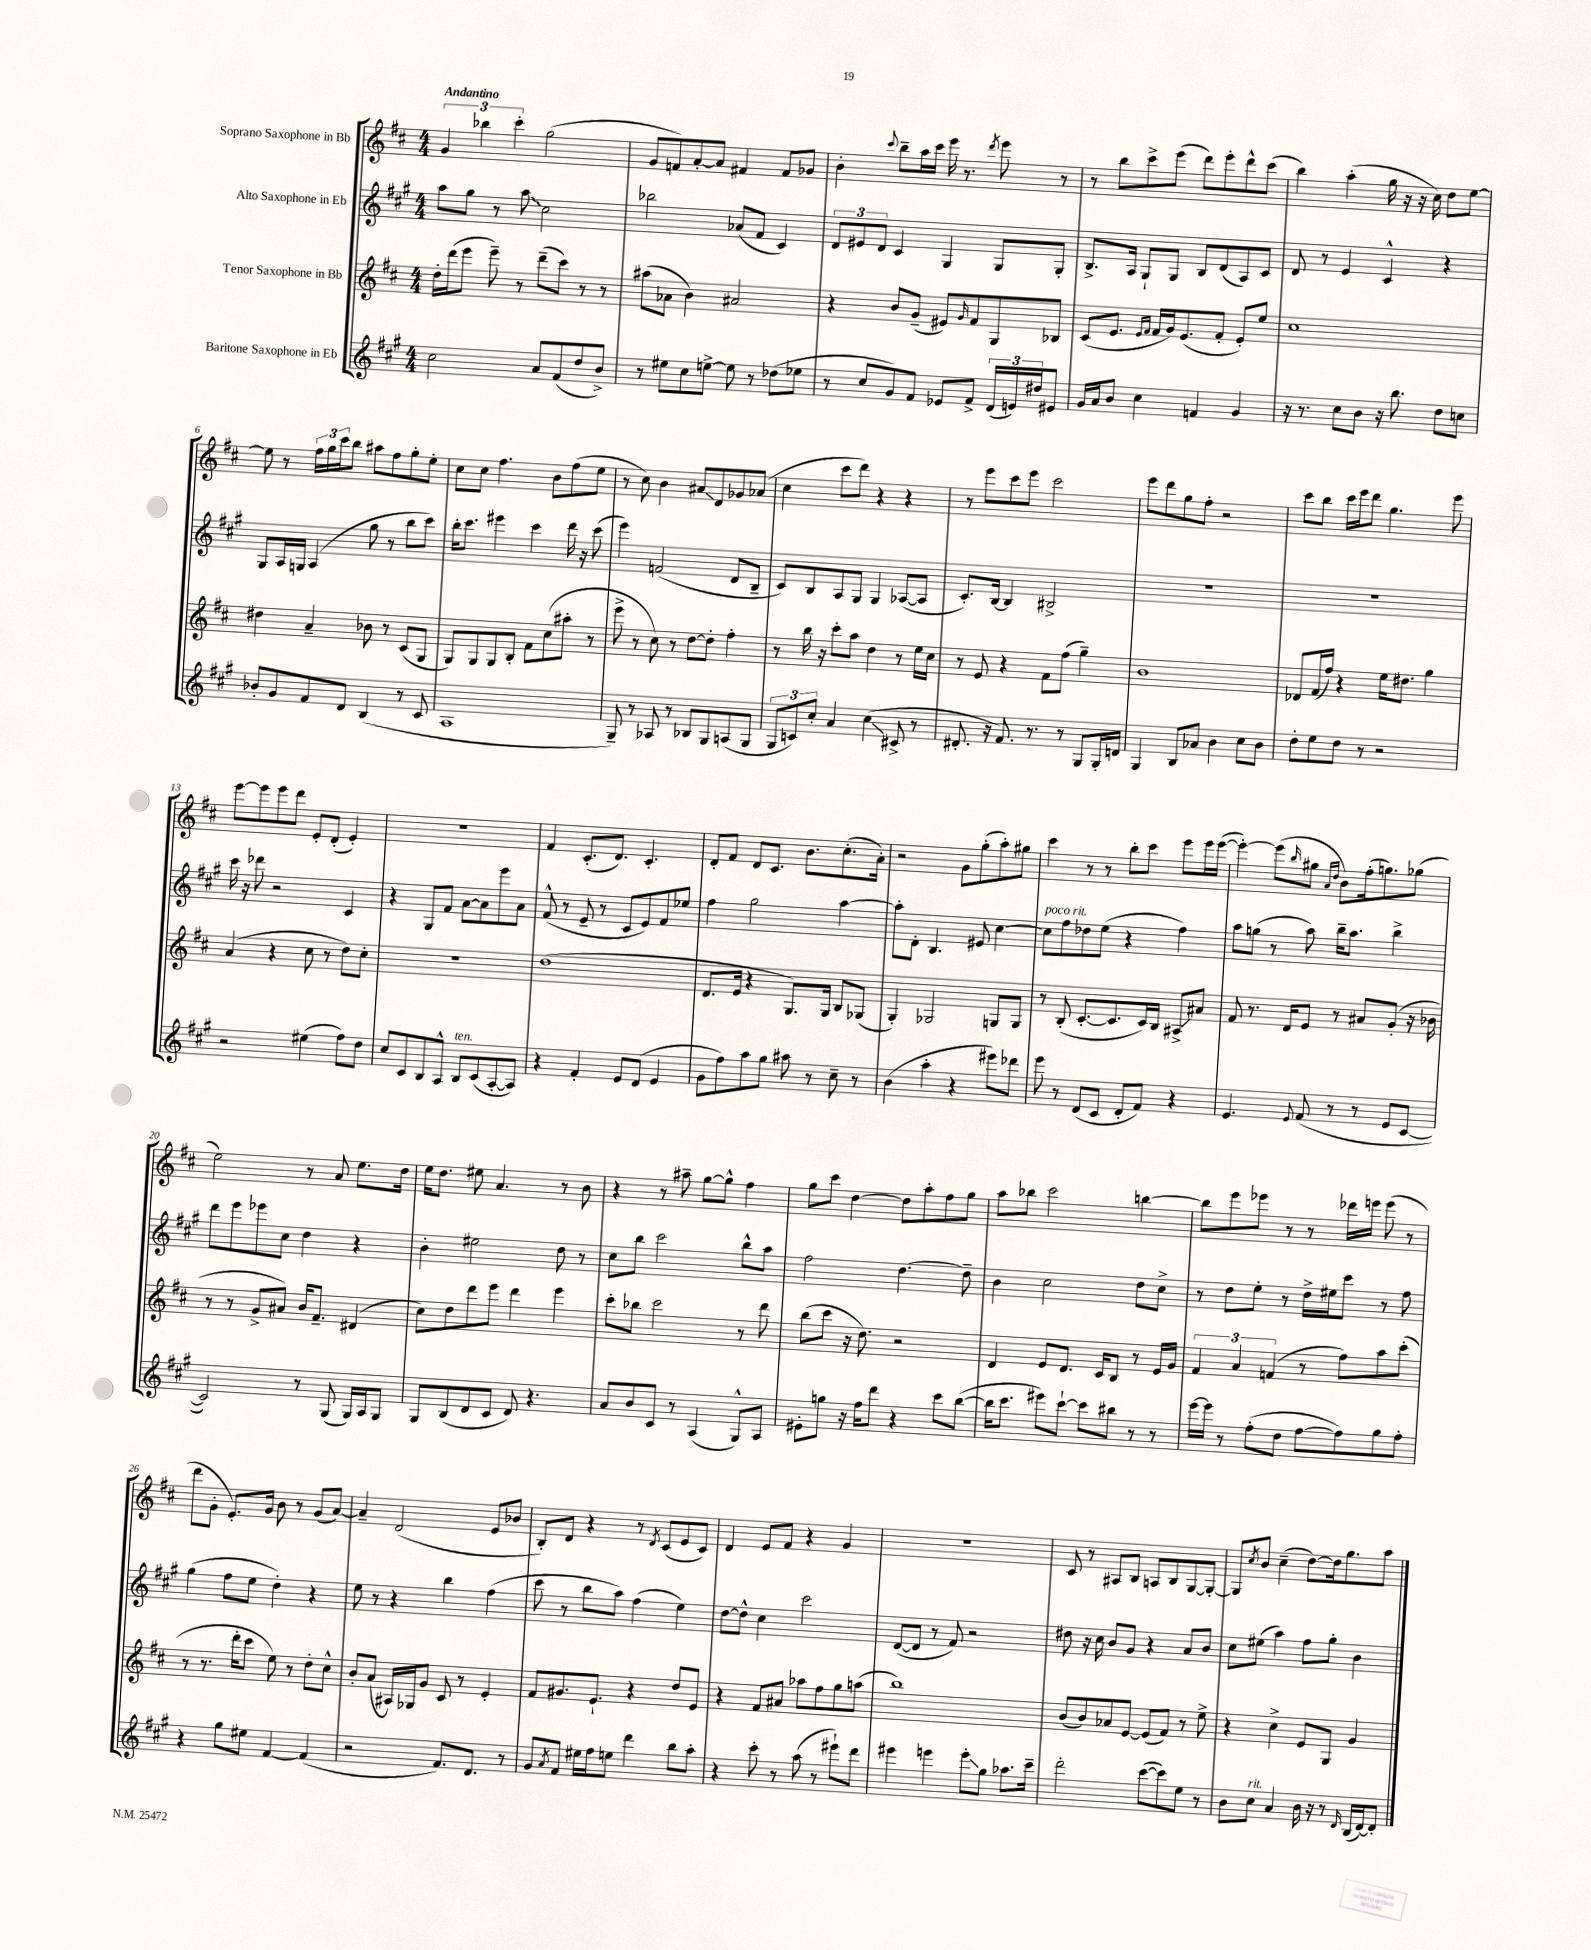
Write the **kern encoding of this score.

**kern	**kern	**kern	**kern
*staff4	*staff3	*staff2	*staff1
*clefG2	*clefG2	*clefG2	*clefG2
*k[f#c#g#]	*k[f#c#]	*k[f#c#g#]	*k[f#c#]
*M4/4	*M4/4	*M4/4	*M4/4
2cc#\	16dd'\LL	8aa\L	6g/
.	(16ddd\J	.	.
.	8eee\J	8gg#\J	.
.	.	.	6bb-\
.	8eee~\)	8r	.
.	.	.	6ccc#'\
.	8r	8aa\	.
8a/L	(8ddd~\L	2cc#\	(2gg\
(8f#/	8ccc#\J)	.	.
8dd/	8r	.	.
8b^/J)	8r	.	.
=	=	=	=
8r	(8aa#\L	2bb-\	8g/L
8ee#\L	8a-\J	.	8f/)
8cc#\	4b\)	.	[8a'/
[8ee^\J	.	.	8a/]J
8ee\]	2a#/	(8a-/L	4f#/
8r	.	8f#/J	.
(8dd-\L	.	4c#/)	8f#/L
8ee-\J	.	.	8g-/J
=	=	=	=
8r	4r	12d/L	4b'\
.	.	12e#/	.
8cc#/L	.	.	.
.	.	12d/J	.
.	.	.	8qqccc#/
8g#/)	8b/L	4c#/	8bb~\L
8f#/J	(8g~/J	.	16aa\L
.	.	.	16ccc#\JJ
8e-/L	8e#/L)	4G#/	16eee\
.	.	.	8.r
.	16qqg/	.	.
8f#^/J	8f#/	.	.
.	.	.	8qddd/
(24d/LL	8G/	8G#/L	8eee\
24e/)	.	.	.
24dd#/J	.	.	.
8e#/J	8B-/J	8G#'/J	8r
=	=	=	=
16g#/LL	(8c#/L	8.B^/L	8r
16a/J	.	.	.
8b/J	8.e/J	.	8bb\L
.	.	16A/Jk	.
4cc#\	.	8G#`/L	8ccc#^\
.	16qqe/LL	.	.
.	16qqf#/JJ	.	.
.	16f#/LL	.	.
.	16g/J)	8G#/J	(8eee\J
.	(8.e/	.	.
4f/	.	8B/L	8ddd\L)
.	8f#'/J	(8d/	8eee'\
4g#/	8e'/L)	8A/)	8ddd^^\
.	8ee/J	8c#/J	(8ccc#\J
=	=	=	=
16r	1cc#	8d/	4bb\)
8.r	.	.	.
.	.	8r	.
8cc#\L	.	4e/	(4aa'\
8b\J	.	.	.
16r	.	4c#^^/	16gg\
8.bb\	.	.	16r
.	.	.	16r
.	.	.	16cc#\)
8dd\L	.	4r	8dd\L
8cc\J	.	.	[8ee\J
=	=	=	=
8b-'/L	4dd#\	8G#/L	8ee\]
8g#/	.	16A/L	8r
.	.	16G/JJ	.
8f#/	4a~/	(4A/	24ff#\LL
.	.	.	24gg\
.	.	.	24ccc#\J
8d/J	.	.	8bb\J
(4B/	8b-\	8gg#\	8aa#\L
.	8r	8r	8ff#\
8r	(8c#/L	8bb\L	8gg'\
8c#/	8G/J	8ccc#\J)	8ee'\J
=	=	=	=
1A	8G/L)	16bb'\LK	8cc#\L
.	.	8.ccc#\J	.
.	8G/	.	8cc#\J
.	8G/	4eee#\	4.ff#\
.	8B'/J	.	.
.	8f#\L	4ccc#\	.
.	(8cc#\	.	8b\L
.	8aa#'\J	16ddd\	(8ff#\
.	.	16r	.
.	8r	(8ccc#\	8ee\J
=	=	=	=
8G#~/)	8eee^\	4eee\)	8r
8r	8r	.	8cc#\)
8A-/	8cc#\)	(2f/	4b\
8r	8r	.	.
8B-/L	[8dd\L	.	8a#/L
8G#/	8dd'\]J	.	8d/
(8A/	4ff#'\	8d/L	8g-/
8G#/J	.	8B~/J	(8a-/J
=	=	=	=
12G#/L	8r	8c#/L)	4cc#\
12c/)	.	.	.
.	16bb\	8B/	.
12cc#'/J	.	.	.
.	16r	.	.
4a/	8ccc#'\L	8A/	8ccc#\L
.	8aa\J	8G#/J	8ddd\J)
(4cc#\	4dd\	4G#/	4r
8c#^/	8r	([8A-/L	4r
8r	16ee\LL	8A-/]J	.
.	16cc#\JJ	.	.
=	=	=	=
8.d#'/	8r	8.c#'/L)	8r
.	8e/	.	8eee\L
16r	.	[16B/Jk	.
8.f#/)	4r	4B/]	8ccc#\
.	.	.	8eee\J
8.r	.	.	.
.	8f#\L	2B#^/	2ccc#\
8r	(8ff#\J	.	.
8G#/L	4gg~\)	.	.
16G#'/L	.	.	.
16d/JJ	.	.	.
=	=	=	=
4G#/	1b	1r	8eee\L
.	.	.	8ddd\
8B/L	.	.	8gg\
8a-/J	.	.	8ff#'\J
4b\	.	.	2r
8cc#\L	.	.	.
8b\J	.	.	.
=	=	=	=
8dd'\L	8d-/L	1r	8ccc#\L
8ee\	(16f#/L	.	8bb\J
.	16ff#/JJ)	.	.
8dd\J	4r	.	16ccc#\LL
.	.	.	16eee\J
8r	.	.	8ddd\J
2r	16ee\LK	.	4.gg\
.	8.dd#\J	.	.
.	4gg\	.	.
.	.	.	8eee\
=	=	=	=
2r	(4a/	16ccc#\	[8eee\L
.	.	16r	.
.	.	8ddd-\	8eee\]
.	4r	2r	8eee\
.	.	.	8ddd\J
(4ee#\	8cc#\	.	8e'/L
.	8r	.	(8d'/J
8ff#\L)	8dd\L)	4c#/	4e'/)
8dd\J	8cc#'\J	.	.
=	=	=	=
8cc#/L	1r	4r	1r
8c#/	.	.	.
8B/	.	8G#/L	.
8A^^/J	.	8f#/J	.
8B/L	.	[8a\L	.
(8c#/	.	8a\]	.
[8A'/	.	8eee\	.
8A/]J)	.	8a\J	.
=	=	=	=
4r	(1dd	(8f#^^/	4f#/
.	.	8r	.
4f#'/	.	8e~/	(8.c#'/L
.	.	8r	.
.	.	.	8.d/J)
8e/L	.	8c#/L	.
(8d/J	.	8e/)	4.c#'/
4e/	.	8f#/	.
.	.	8ee-/J	.
=	=	=	=
8g#\L	8.d/L	4ff#\	8d'/L
8ff#\)	.	.	8f#/J
.	16e/Jk	.	.
8aa\	4r	2gg#\	8d/L
8gg#\J	.	.	8.c#/J
8aa#\	8.G/L)	.	.
.	.	.	8.b\L
8r	.	.	.
.	16G/Jk	.	.
8cc#~\	8B/L	[4aa\	(8.cc#'\
8r	(8G-/J	.	.
.	.	.	16a'\Jk)
=	=	=	=
(4b\	4G'/)	8aa'\]L	2r
.	.	8d'\J	.
4aa'\	2G-/	4.B/	.
4r	.	.	8g\L
.	.	8e#/	(8gg'\
8eee#\L)	8G/L	[4cc#\	8aa'\)
8ddd-\J	8G/J	.	8gg#\J
=	=	=	=
8eee\	8r	8cc#\]L	4ccc#\
8r	(8B'/	8ff#\	.
(8d/L	[8.c#'/L	8dd-\	8r
8c#/J	.	(8ee\J	8r
.	8.c#/]	.	.
8d'/L	.	4r	8bb'\L
8f#/J)	16c#/L)	.	8ccc#\J
.	16B/JJ	.	.
4r	8A#^/L	4ff#\)	8eee\L
.	8a#/J	.	16eee\L
.	.	.	([16eee\JJ
=	=	=	=
4.e/	8f#/	8aa\L	4eee'\_)
.	8.r	(8gg\J	.
.	.	8r	(8eee\]L
.	16d/LK	.	.
8qqe/	.	.	16qqbb/
(8f#/	8e/J	8aa\)	8gg#\J
.	.	.	16qqa/LL
.	.	.	16qqdd/JJ
8r	8r	16bb~\LK	8b\L)
.	.	8.aa\J	.
8r	8a#/L	.	(16ff#'\k
.	.	.	8.gg\)
8e/L	(8g'/J	4bb^\	.
[8c#/J	16r	.	(8gg-\J
.	16b-\	.	.
=	=	=	=
2c#/])	8r	8ddd\L	2ee\)
.	8r	8eee\	.
.	8g^/L	8eee-\	.
.	8a#/J)	8cc#\J	.
8r	16b/LK	4dd\	8r
.	8.f#~/J	.	.
(8G#/	.	.	8a/
16G#/LL)	(4d#/	4r	8.ee\L
16A/J	.	.	.
8G#/J	.	.	.
.	.	.	16dd\Jk
=	=	=	=
8G#/L	8cc#\L)	4b'\	16ee\LK
.	.	.	8.dd\J
(8B/	8dd\	.	.
8d/	8ddd\	2ee#\	8ee#\
8c#/J	8eee\J	.	4.a/
8d/)	4ddd\	.	.
4.r	.	.	.
.	4eee\	8dd\	8r
.	.	8r	8b\
=	=	=	=
8a/L	8ccc#'\L	8cc#\L	4r
8b/	8bb-\J	8bb\J	.
8c#/J	2ccc#\	2ccc#\	8r
8r	.	.	8aa#~\
(4A/	.	.	[8gg\L
.	.	.	8gg^^\]J
8G#^^/L)	8r	8bb^^\L	4ff#\
8A/J	8ddd\	8aa\J	.
=	=	=	=
8e#'\L	(8bb\L	2ff#\	8gg\L
8gg\J	8ccc#\J	.	8ccc#\J
16r	16r	.	[4dd\
16ff#\LK	8.dd\)	.	.
8ddd\J	.	.	.
4r	2r	[4.dd\	8dd\]L
.	.	.	8aa'\
8ccc#\L	.	.	8ff#\
([8bb\J	.	8dd~\]	8gg\J
=	=	=	=
16bb\]LK	4d/	4b\	8aa\L
8.ccc#\J	.	.	.
.	.	.	8bb-\J
8eee#\L)	8e/L	2cc#\	2ccc#\
[8ccc#`\J	8.d/J	.	.
8ccc#\]L	.	.	.
.	16c#/LK	.	.
8bb#\J	8B/J	.	.
8r	8r	8dd\L	[4bb\
8r	16e/LL	8cc#^\J	.
.	16g/JJ	.	.
=	=	=	=
[16eee\LL	6f#/	8r	8bb\]L
16eee\]JJ	.	.	.
8r	.	8dd\L	8eee\
.	6a/	.	.
(8ff#'\L	.	8ee'\J	8eee-\J
.	(6f/	.	.
8dd\J	.	8r	8r
[8ff#\L	8r	16dd^\LL	8r
.	.	16ee#\J	.
8ff#\])	8ff#\L)	8ccc#\J	16ddd-\LL
.	.	.	16eee\JJ
8gg#\	8aa\	8r	(8eee\
8ff#'\J	(8ccc#'\J	8ff#\	8r
=	=	=	=
4r	8r	(4gg#\	8ddd\L
.	8.r	.	8g'\J
8gg#\L	.	8ff#\L	8.e'/L)
.	16ddd'\LK	.	.
8ee#\J	8ccc#\J	8ee\J	.
.	.	.	16g/Jk
[4f#/	8ee\)	4dd'\)	8b\
.	8r	.	8r
(4f#/]	8dd'\L	4r	(8g/L
.	8cc#^^\J	.	[8a/J)
=	=	=	=
2r	8b'/L	8ee\	4a~/]
.	(8a/J	8r	.
.	16A#/LL)	4r	(2d/
.	16G-/J	.	.
.	8g/J	.	.
8.f#/L)	8c#/	4bb\	.
.	8r	.	.
8.d/J	.	.	.
.	4e'/	(4ff#\	8e/L
8r	.	.	8b-/J
=	=	=	=
8g#/L	8f#/L	8ccc#\	8B'/L)
8qa/	.	.	.
8f#/J	8.g#/	8r	8d/J
16ee#\LL	.	8bb\L	4r
16ff#\J	8.e`/J	.	.
8ee\J	.	8aa\J)	.
4ddd\	4r	(4ff#\	8r
.	.	.	8qd/
.	.	.	(8c#/L
8bb\L	8dd/L	4ee\)	8e/
8aa'\J	8e/J	.	8c#/J)
=	=	=	=
4r	4r	[8dd\L	4d/
.	.	8dd^^\]J	.
8ccc#'\	8f#/L	4cc#\	8e/L
8r	8a#/J	.	8f#/J
(8aa\	8aa-\L	2ccc#\	4r
8r	8ff#\	.	.
8eee#`\L)	8gg\	.	4g/
8ddd\J	(8aa\J	.	.
=	=	=	=
4eee#\	1bb)	([8d/L	1r
.	.	8d/]J	.
4eee\	.	8r	.
.	.	8f#/)	.
8eee'\L	.	2r	.
8gg#\J	.	.	.
8.aa-\L	.	.	.
16ccc#~\Jk	.	.	.
=	=	=	=
2ddd'\	(8b/L	8dd#\	8c#/
.	8b/)	16r	8r
.	.	16cc#\	.
.	8a-/	8b/L	8A#/L
.	[8e/J	8g#/J	8B/J
([8ccc#\L	(8e/]L	4r	8A/L
8ccc#\])	8f#/J)	.	8B/
8ee\J	8r	8a/L	[8G/
8r	8ee^\	8b/J	8G'/_J
=	=	=	=
8b\L	4r	8cc#\L	8G/]L
.	.	.	8qcc#/
8cc#\J	.	(8ee#\J	8b/J
4a/	4cc#^\	4aa\)	(4cc#~\
16b\	8e/L	8ff#\L	[8dd\L)
16r	.	.	.
8r	8G/J	8gg#'\J	16dd\]k
.	.	.	8.gg\
16qqd/	.	.	.
(16B/LL	4g/	4b\	.
[16d/J)	.	.	.
8d'/]J	.	.	8aa\J
==	==	==	==
*-	*-	*-	*-
